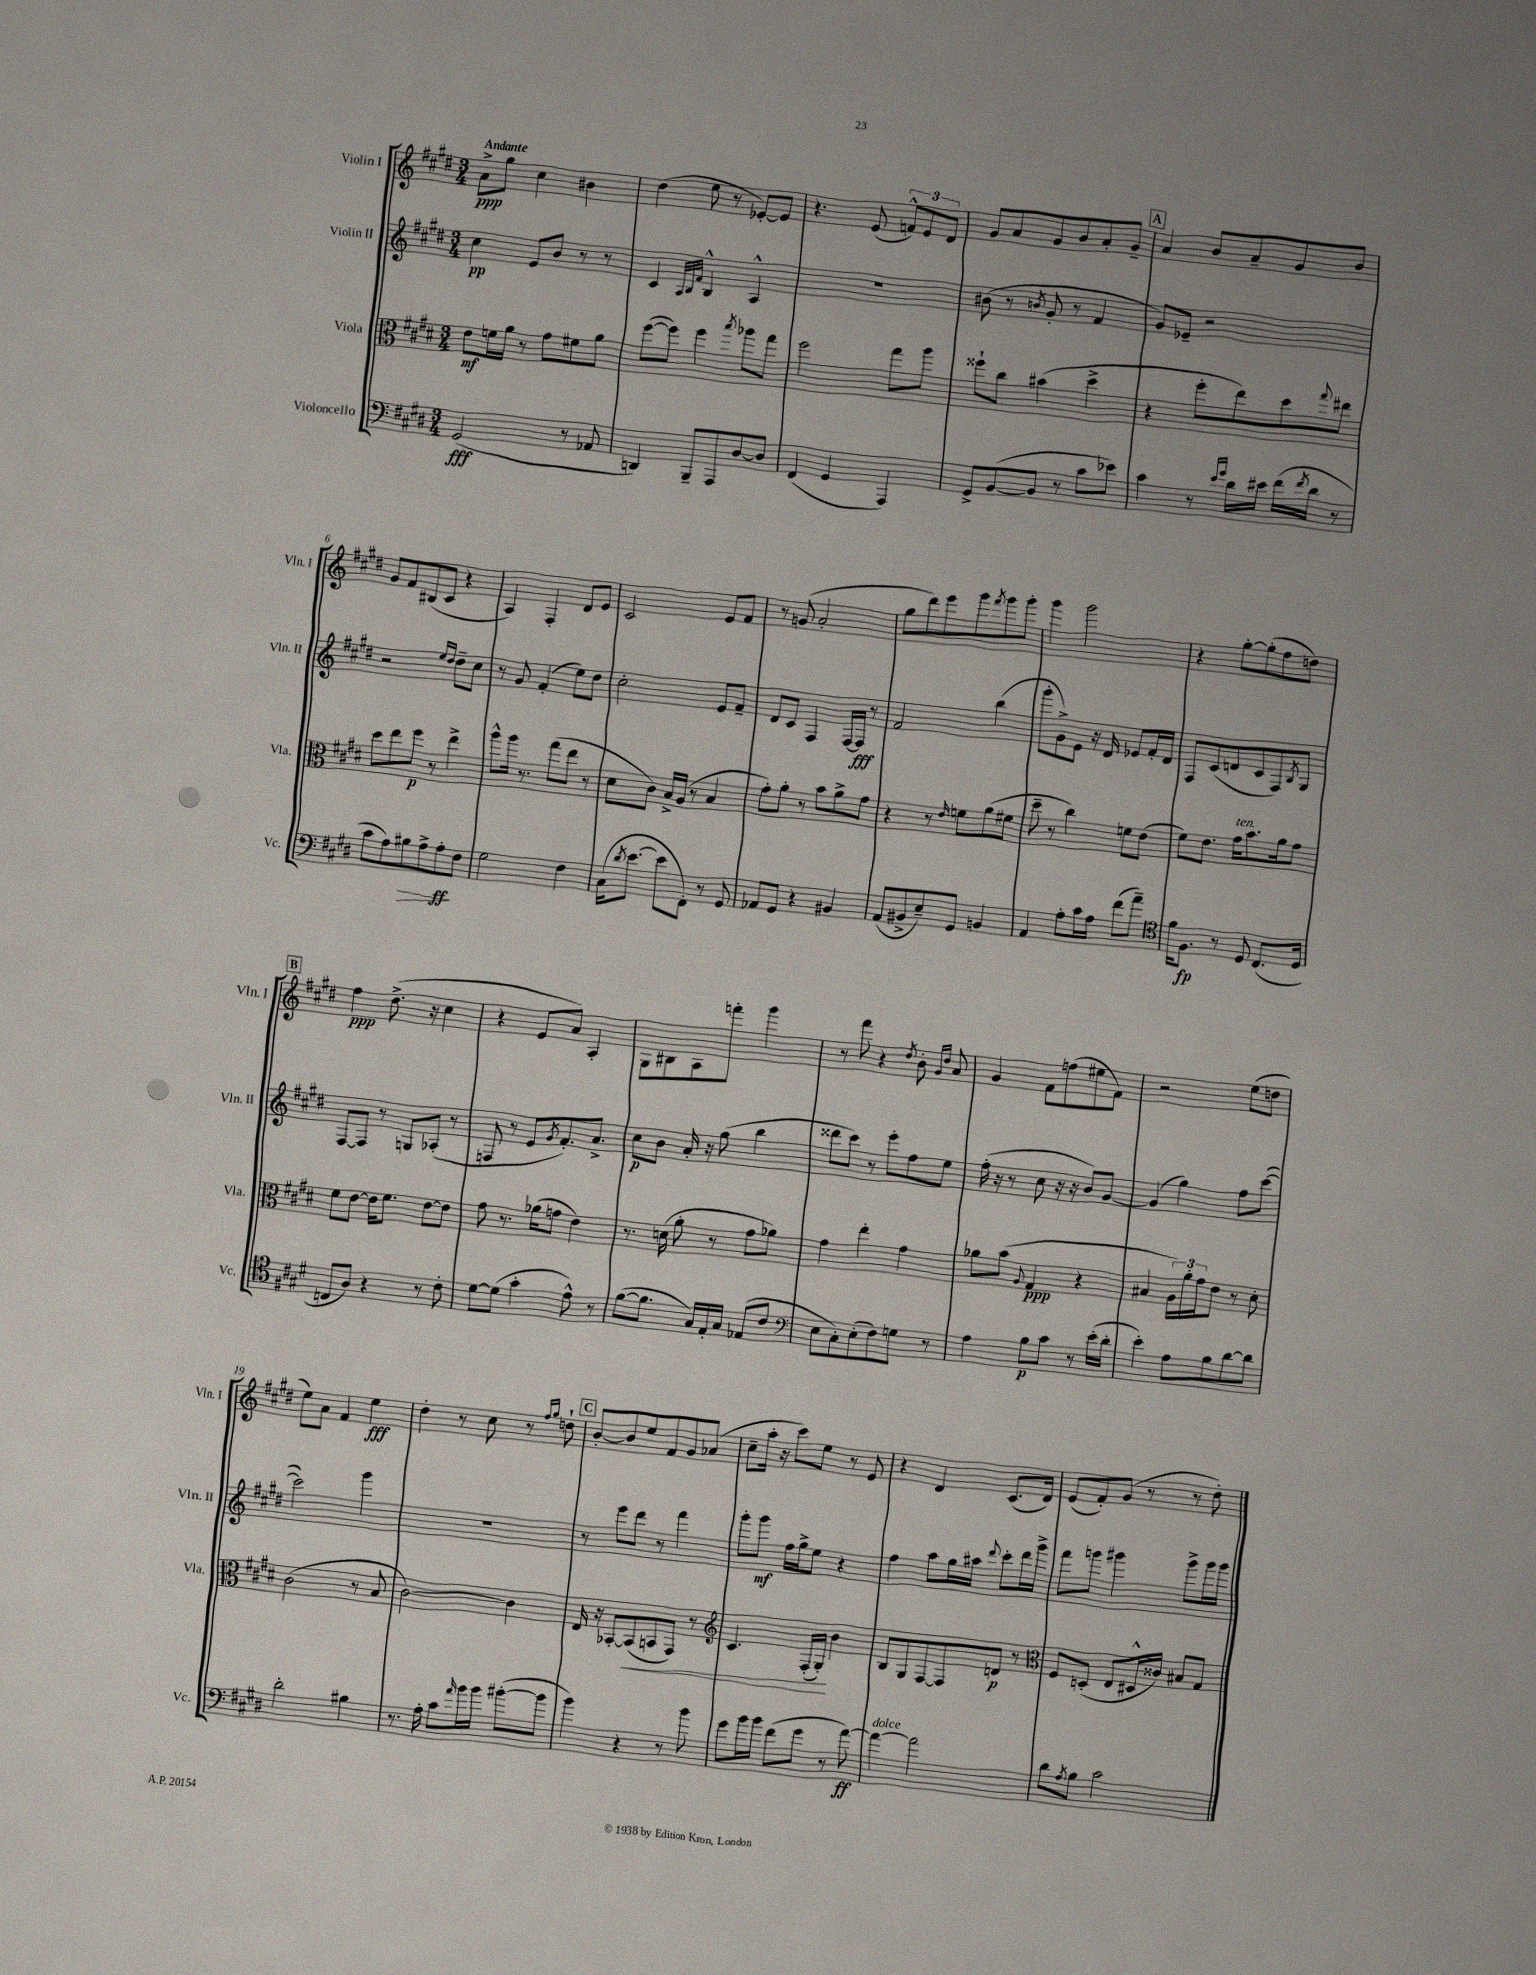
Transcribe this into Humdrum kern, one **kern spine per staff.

**kern	**kern	**kern	**kern
*staff4	*staff3	*staff2	*staff1
*clefF4	*clefC3	*clefG2	*clefG2
*k[f#c#g#d#]	*k[f#c#g#d#]	*k[f#c#g#d#]	*k[f#c#g#d#]
*M3/4	*M3/4	*M3/4	*M3/4
(2GG#	8e	4cc#	8a^
.	16f	.	8gg#
.	16a	.	.
.	8r	8e	4cc#
.	8g#	8b	.
8r	8f#	8r	4b#
8AA-	8a	8r	.
=	=	=	=
4DD)	([8ff#	4c#	(4dd#
.	8ff#])	.	.
.	.	32qqA	.
.	.	32qqB	.
.	.	32qqf#	.
8BBB~	4ff#	4B^^	8ee
8AAA	.	.	8r
.	8qbb	.	.
[8D#	8aa-	4A^^	[8e-')
8D#]	8gg#	.	8e-]
=	=	=	=
(4FF#	2ff#	2.r	4.r
4GG#	.	.	.
.	.	.	(8e
4AAA)	8gg#	.	12f^^)
.	.	.	12e
.	8aa	.	.
.	.	.	12d#
=	=	=	=
8GG#^	8ff##`	(8b#	8g#
([8BB	8cc#	8r	8a
.	.	8qb	.
8BB]	(4b#	8g#'	8g#
8r	.	8r	8b
8c#	4dd#^	4f#	8a'
8e-)	.	.	8g#~
=	=	=	=
4c#	4r	8g#)	4a
.	.	8e-~	.
8r	8ff#'	2r	8b
16qqe	.	.	.
16qqg#	.	.	.
16d#	8ee)	.	8a~
16e#	.	.	.
(16f#	8dd#	.	8g#
8qf#	.	.	.
16d#	.	.	.
.	8qqgg#	.	.
8r	8ee#	.	8b
=	=	=	=
8c#	8dd#	2r	8g#
8A)	8ee	.	8f#
8B#	8ff#	.	(8B#
8A^	8r	.	8c#
.	.	16qqee	.
.	.	16qqdd#	.
8A'	4ee^	8dd#~	4r
8F#	.	8cc#	.
=	=	=	=
2G#	8aa^^	8r	4A)
.	16aa	8g#	.
.	8.r	.	.
.	.	(4f#'	4F#'
.	(8gg#	.	.
4F#	8ee	8ee)	8d#
.	8r	8dd#	8e
=	=	=	=
(16C#	8d#	2cc#'	2c#
8qd#	.	.	.
[8.e	.	.	.
.	8c#)	.	.
8e]	16B^	.	.
.	(16A	.	.
8FF#')	8r	.	.
8r	4B	8e	8e
8GG#	.	8f#~	8f#
=	=	=	=
8AA-	8g#')	8d#	8r
8GG#	8a'	8c#	(8g
4r	8r	4F#	2a'
.	8b	.	.
4BB#	8a^	[16F#	.
.	.	16F#]	.
.	8g#	8r	.
=	=	=	=
(8AA	4r	2f#	8gg#
8BB#^	.	.	8ddd#)
8E~)	8r	.	8eee
.	16qqe	.	.
8GG#	8f	.	8ggg#
.	.	.	8qfff#
4BB	(8a	(4bb	8ggg#
.	8f#	.	8ggg#'
=	=	=	=
4AA	8dd#~	8ggg#'	4ggg#
.	8r	8g#^)	.
8A'	4cc#)	8e	2ggg#
16c#	.	16r	.
16A	.	16d#	.
(8f#	8f	8e-	.
8a~)	(8e	16f#'	.
.	.	16d#	.
=	=	=	=
*clefC4	*	*	*
16f#	8f#)	8F#	4r
8.F#	.	.	.
.	8.e	(8c#	.
8r	.	8d	[8gg#'
.	16g#	.	.
8D#	8.b	8c#	(8gg#']
(8.C#	.	8F#)	8ff#
.	16a	.	.
.	.	8qB	.
.	8g#	8G#	8dd)
16D#	.	.	.
=	=	=	=
8C	8f#	[8F#	4ff#
8A)	[8e	8F#]	.
4r	16e]	8r	(8.dd#^
.	8.f#	.	.
.	.	8G	.
.	.	.	16r
8r	[8e	(8A-'	4cc#
8c#'	8e]	8r	.
=	=	=	=
[8d#	8g#	8F	4r
(8d#]	8.r	8r	.
4g#'	.	8e	8e
.	(16a-	.	.
.	.	8qg#	.
.	8g	8.f#')	8a)
8e^^)	4e)	.	4A'
.	.	8.a^	.
8r	.	.	.
=	=	=	=
([8f#	8.r	8cc#	8G#
8.f#]	.	8b	8B#
.	(16d	.	.
.	8a'	16a'	8A
16G#)	.	16r	.
16E'	8r	(8gg#	8fff'
16G#	.	.	.
(8E-	8g#	4bb	4ggg#
8c#	8a-)	.	.
=	=	=	=
*clefF4	*	*	*
8E	4g#	8ddd##	8r
8C#')	.	8ccc#)	8fff#
(8E'	4ee'	8r	4r
8F#)	.	8eee'	.
.	.	.	8qdd#
8G	4g#	8ff#	8b'
.	.	.	16qqg#
.	.	.	16qqdd#
8r	.	8ee	8a
=	=	=	=
4A	8a-	(16ff#'	4g#
.	.	16r	.
.	(8b	8r	.
.	8qqA	.	.
8B	4G#	8cc#	8f#
8c#	.	16r	(8ff
.	.	16r	.
8r	4r	8b)	8ee#
(16e'	.	[8g#	8f#)
16d#'	.	.	.
=	=	=	=
4e')	4B#	(4g#]	2r
8A	24A)	4gg#)	.
.	24a'	.	.
.	24g#	.	.
8B	8e	.	.
[8d#	8r	8ff#	(8ee
8d#]	8d#'	([8ccc#	8dd
=	=	=	=
2d#'	(2c#	2ccc#])	8ee)
.	.	.	8a
.	.	.	4f#
4B#	8r	4ggg#	4ee
.	8B	.	.
=	=	=	=
8.r	[2c#)	2.r	4dd#'
16A'	.	.	.
8c#	.	.	8r
16qqa	.	.	.
16b	.	.	8cc#
16b	.	.	.
([8b#'	4c#]	.	8r
.	.	.	16qqff#
.	.	.	16qqgg#
8b#]	.	.	8dd`
=	=	=	=
4b)	16E	8r	[8b'
.	16r	.	.
.	[8BB-'	8eee	8b]
4r	(8BB-]	8ddd#	8ee
.	8BB	8r	8f#
8r	8GG#)	4fff#	8g#
8b	8r	.	(8a-
=	=	=	=
*	*clefG2	*	*
8g#	4.c#	8ggg#'	8cc#~
16b	.	8ggg#	16aa'
16b	.	.	16r
(8f#	.	16ff#	8ccc#)
.	.	16gg#^	.
8g#	(16F#'	8ee	8ee
.	16G#')	.	.
8r	4b	4r	8r
[8a)	.	.	8e
=	=	=	=
4a_	8B	4ff#	4r
.	8G#	.	.
2a]	[8F#	8aa	4d#
.	8F#]	16gg#	.
.	.	16aa#	.
.	.	8qqddd#	.
.	8d	8ccc#'	(8.c#
.	8r	16ddd#	.
.	.	16ggg#^	16d#)
=	=	=	=
*	*clefC3	*	*
8d#	8F#	8fff#	(8e
8qA	.	.	.
8B	(8D'	8ggg	8f#')
2c#	8E	4ggg#	(8g#
.	16D#^^	.	8r
.	16c##)	.	.
.	8B#	8ggg#^	8r
.	8G#	16ggg#	8dd#')
.	.	16ggg#	.
==	==	==	==
*-	*-	*-	*-
